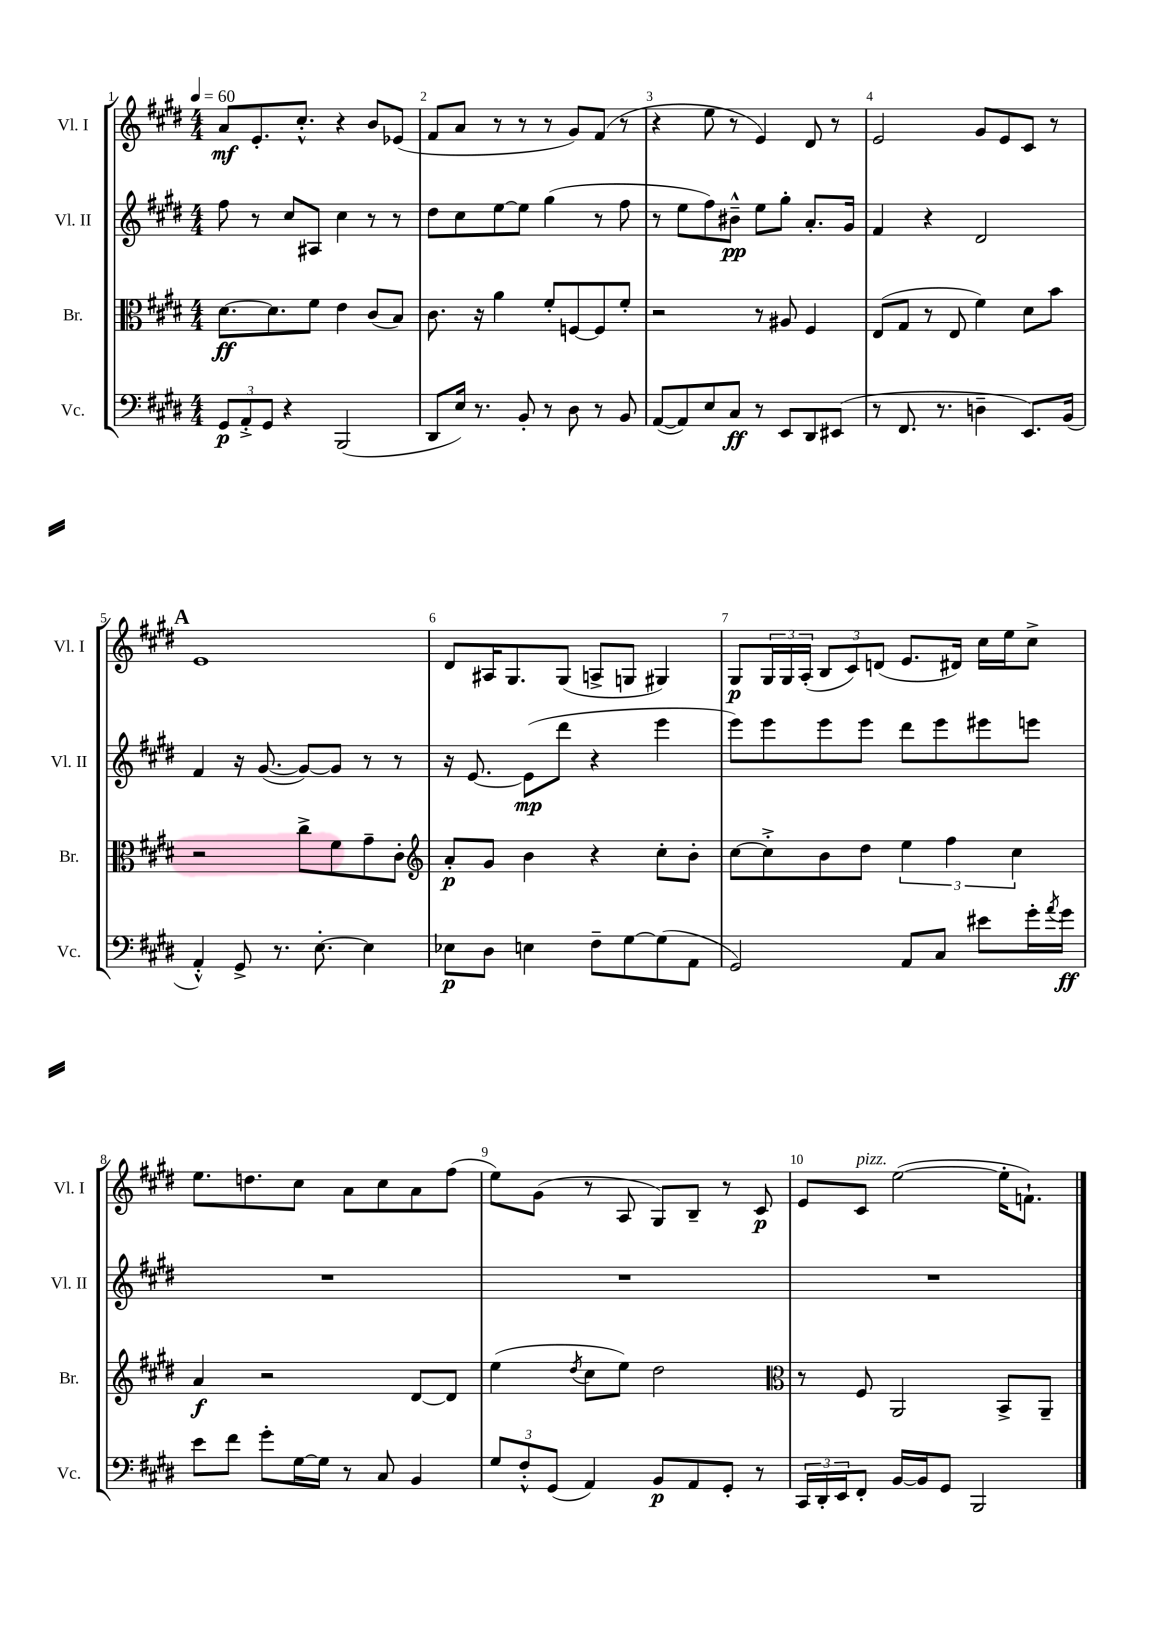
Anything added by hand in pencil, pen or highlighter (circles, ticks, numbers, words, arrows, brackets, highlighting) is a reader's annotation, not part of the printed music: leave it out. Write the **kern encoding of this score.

**kern	**dynam	**kern	**dynam	**kern	**dynam	**kern	**dynam
*part4	*part4	*part3	*part3	*part2	*part2	*part1	*part1
*staff4	*staff4	*staff3	*staff3	*staff2	*staff2	*staff1	*staff1
*I"Vc.	*	*I"Br.	*	*I"Vl. II	*	*I"Vl. I	*
*I'Vc.	*	*I'Br.	*	*I'Vl. II	*	*I'Vl. I	*
*clefF4	*	*clefC3	*	*clefG2	*	*clefG2	*
*k[f#c#g#d#]	*	*k[f#c#g#d#]	*	*k[f#c#g#d#]	*	*k[f#c#g#d#]	*
*M4/4	*	*M4/4	*	*M4/4	*	*M4/4	*
*MM60	*	*MM60	*	*MM60	*	*MM60	*
=1	=1	=1	=1	=1	=1	=1	=1
12GG#/L	p	[8.d#\L	ff	8ff#\	.	8a/L	mf
12AA'^/	.	.	.	.	.	.	.
.	.	.	.	8r	.	8.e'/	.
12GG#/J	.	.	.	.	.	.	.
.	.	8.d#\]	.	.	.	.	.
4r	.	.	.	8cc#/L	.	.	.
.	.	.	.	.	.	8.cc#'^^/J	.
.	.	8f#\J	.	8A#X/J	.	.	.
(2BBB/	.	4e\	.	4cc#\	.	4r	.
.	.	(8c#/L	.	8r	.	8b/L	.
.	.	8B/J)	.	8r	.	(8e-X/J	.
=2	=2	=2	=2	=2	=2	=2	=2
8DD#/L	.	8.c#\	.	8dd#\L	.	8f#/L	.
16E/Jk)	.	.	.	8cc#\	.	8a/J	.
8.r	.	16r	.	.	.	.	.
.	.	4a\	.	[8ee\	.	8r	.
8BB'/	.	.	.	8ee\J]	.	8r	.
8r	.	8f#'/L	.	(4gg#\	.	8r	.
8D#\	.	[8Fn/	.	.	.	8g#/L)	.
8r	.	8F/]	.	8r	.	(8f#/J	.
8BB/	.	8f#'/J	.	8ff#\	.	8r	.
=3	=3	=3	=3	=3	=3	=3	=3
([8AA/L	.	2r	.	8r	.	4r	.
8AA/])	.	.	.	8ee\L	.	.	.
8E/	.	.	.	8ff#\)	.	8ee\	.
8C#/J	ff	.	.	8b#X~^^\J	pp	8r	.
8r	.	8r	.	8ee\L	.	4e/)	.
8EE/L	.	8A#X/	.	8gg#'\J	.	.	.
8DD#/	.	4F#/	.	8.a'/L	.	8d#/	.
(8EE#X/J	.	.	.	.	.	8r	.
.	.	.	.	16g#/Jk	.	.	.
=4	=4	=4	=4	=4	=4	=4	=4
8r	.	(8E/L	.	4f#/	.	2e/	.
8.FF#/	.	8G#/J	.	.	.	.	.
.	.	8r	.	4r	.	.	.
8.r	.	.	.	.	.	.	.
.	.	8E/	.	.	.	.	.
4Dn~\	.	4f#\)	.	2d#/	.	8g#/L	.
.	.	.	.	.	.	8e/	.
8.EE/L)	.	8d#\L	.	.	.	8c#/J	.
.	.	8b\J	.	.	.	8r	.
(16BB/Jk	.	.	.	.	.	.	.
!!LO:LB:g=z
!!LO:REH:place=s1:t=A
=5	=5	=5	=5	=5	=5	=5	=5
4AA'^^/)	.	2r	.	4f#/	.	1e	.
8GG#^/	.	.	.	16r	.	.	.
.	.	.	.	([8.g#/	.	.	.
8.r	.	.	.	.	.	.	.
.	.	8cc#^\L	.	8g#/L_)	.	.	.
[8.E'\	.	.	.	.	.	.	.
.	.	8f#\	.	8g#/J]	.	.	.
4E\]	.	8g#~\	.	8r	.	.	.
.	.	8c#'\J	.	8r	.	.	.
=6	=6	=6	=6	=6	=6	=6	=6
*	*	*clefG2	*	*	*	*	*
8E-X\L	p	8a'/L	p	16r	.	8d#/L	.
.	.	.	.	[8.e/	.	.	.
8D#\J	.	8g#/J	.	.	.	16A#X/K	.
.	.	.	.	.	.	8.G#/	.
4En\	.	4b\	.	(8e\L]	mp	.	.
.	.	.	.	8ddd#\J	.	(8G#/J	.
8F#~\L	.	4r	.	4r	.	8An^/L	.
[8G#\	.	.	.	.	.	8Gn/J	.
(8G#\]	.	8cc#'\L	.	4eee\	.	4G#X/)	.
8AA\J	.	8b'\J	.	.	.	.	.
=7	=7	=7	=7	=7	=7	=7	=7
2GG#/)	.	[8cc#\L	.	8eee\L)	.	8G#/L	p
.	.	8cc#'^\]	.	8eee\	.	24G#/L	.
.	.	.	.	.	.	24G#/	.
.	.	.	.	.	.	(24A'/JJ	.
.	.	8b\	.	8eee\	.	12B/L	.
.	.	.	.	.	.	12c#/)	.
.	.	8dd#\J	.	8eee\J	.	.	.
.	.	.	.	.	.	(12dn/J	.
8AA/L	.	6ee\	.	8ddd#\L	.	8.e/L	.
8C#/J	.	.	.	8eee\	.	.	.
.	.	6ff#\	.	.	.	.	.
.	.	.	.	.	.	16d#X/Jk)	.
8e#X\L	.	.	.	8eee#X\	.	16cc#\LL	.
.	.	.	.	.	.	16ee\J	.
.	.	6cc#\	.	.	.	.	.
16g#'\L	.	.	.	8eeen\J	.	8cc#^\J	.
8qa/	.	.	.	.	.	.	.
16g#\JJ	ff	.	.	.	.	.	.
!!LO:LB:g=z
=8	=8	=8	=8	=8	=8	=8	=8
8e\L	.	4a/	f	1r	.	8.ee\L	.
8f#\J	.	.	.	.	.	.	.
.	.	.	.	.	.	8.ddn\	.
8g#'\L	.	2r	.	.	.	.	.
[16G#\L	.	.	.	.	.	8cc#\J	.
16G#\JJ]	.	.	.	.	.	.	.
8r	.	.	.	.	.	8a\L	.
8C#/	.	.	.	.	.	8cc#\	.
4BB/	.	[8d#/L	.	.	.	8a\	.
.	.	8d#/J]	.	.	.	(8ff#\J	.
=9	=9	=9	=9	=9	=9	=9	=9
12G#/L	.	(4ee\	.	1r	.	8ee\L)	.
12F#'^^/	.	.	.	.	.	.	.
.	.	.	.	.	.	(8g#\J	.
(12GG#/J	.	.	.	.	.	.	.
.	.	8qdd#/	.	.	.	.	.
4AA/)	.	8cc#\L	.	.	.	8r	.
.	.	8ee\J)	.	.	.	8A/	.
8BB/L	p	2dd#\	.	.	.	8G#/L)	.
8AA/	.	.	.	.	.	8B~/J	.
8GG#'/J	.	.	.	.	.	8r	.
8r	.	.	.	.	.	8c#/	p
=10	=10	=10	=10	=10	=10	=10	=10
*	*	*clefC3	*	*	*	*	*
24CC#/LL	.	8r	.	1r	.	8e/L	.
24DD#'/	.	.	.	.	.	.	.
24EE/J	.	.	.	.	.	.	.
!	!	!	!	!	!	!LO:TX:a:i:t=pizz.	!
8FF#'/J	.	8F#/	.	.	.	8c#/J	.
[16BB/LL	.	2AA/	.	.	.	([2ee\	.
16BB/J]	.	.	.	.	.	.	.
8GG#/J	.	.	.	.	.	.	.
2BBB/	.	.	.	.	.	.	.
.	.	8BB^/L	.	.	.	16ee'\KL]	.
.	.	.	.	.	.	8.fn`\J)	.
.	.	8AA~/J	.	.	.	.	.
==	==	==	==	==	==	==	==
*-	*-	*-	*-	*-	*-	*-	*-
